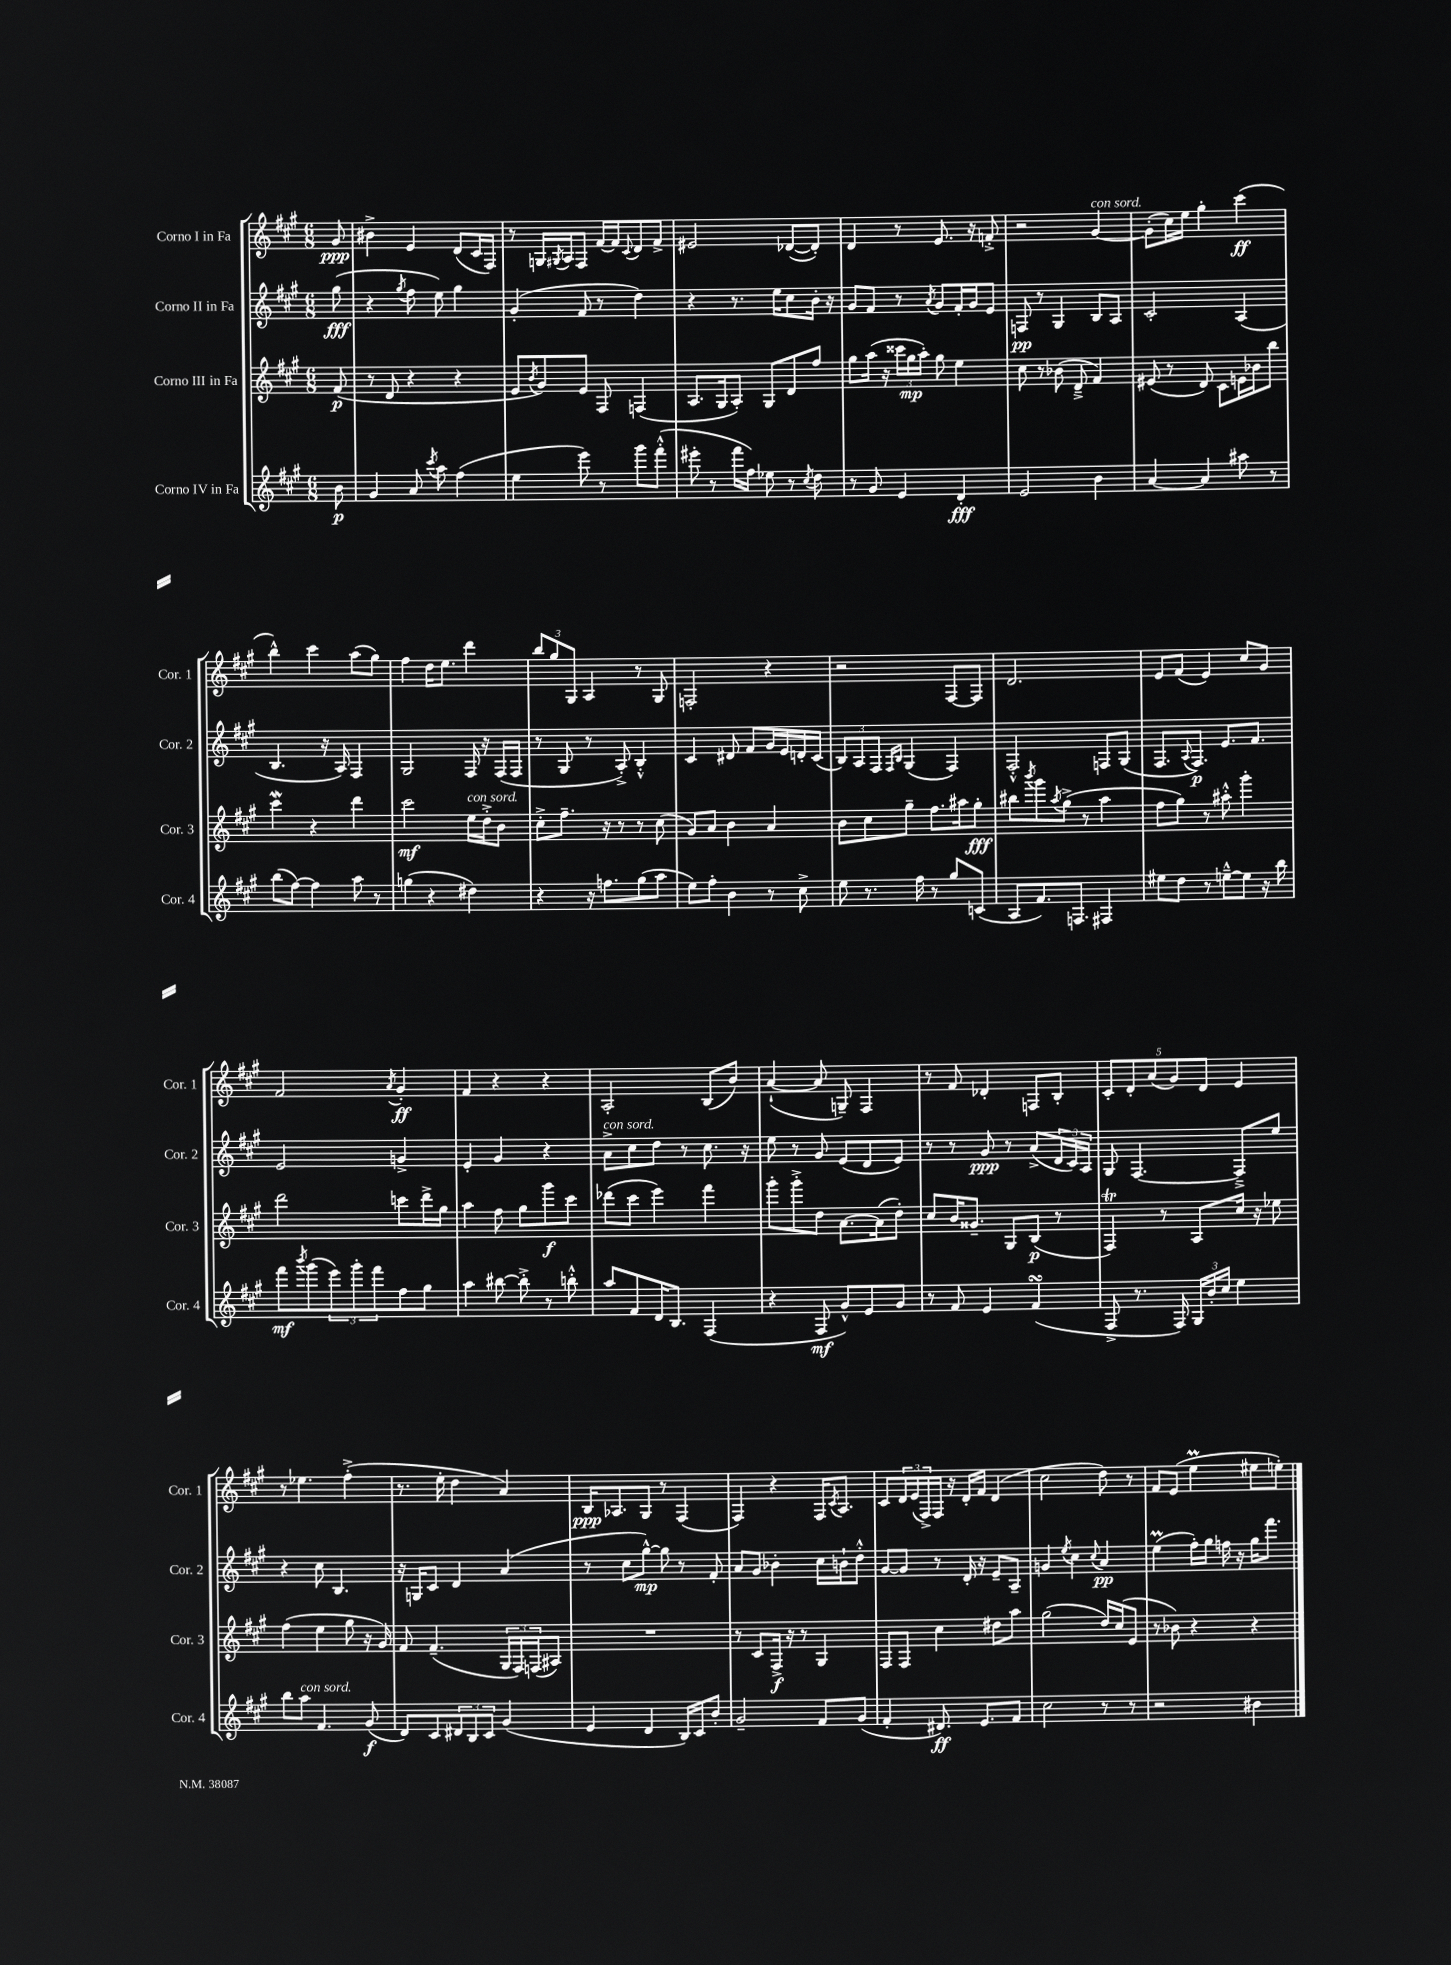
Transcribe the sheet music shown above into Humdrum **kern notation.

**kern	**kern	**kern	**kern
*staff4	*staff3	*staff2	*staff1
*clefG2	*clefG2	*clefG2	*clefG2
*k[f#c#g#]	*k[f#c#g#]	*k[f#c#g#]	*k[f#c#g#]
*M6/8	*M6/8	*M6/8	*M6/8
8b	(8f#	(8gg#	8g#
=	=	=	=
4g#	8r	4r	4b#^
.	8d	.	.
.	.	8qgg#	.
8a	4r	8ff#	4e
8qccc#	.	.	.
8aa	.	8ee)	.
(4ff#	4r	4gg#	(8d
.	.	.	16c#
.	.	.	16F#)
=	=	=	=
4ee	8e	(4g#'	8r
.	8qb	.	.
.	8g#)	.	16G
.	.	.	8qG#
.	.	.	16A
8eee)	8e	8f#	8F#
8r	8F#	8r	[16f#
.	.	.	16f#]
.	.	.	8qqc#
8ggg#	(4F	4dd)	8d
(8fff#'^^	.	.	8f#^
=	=	=	=
8eee#'	8.A	4r	2e#
8r	.	.	.
.	16G#	.	.
16fff#	8A')	8.r	.
16ff#)	.	.	.
8ee-	8G#	.	.
.	.	16ee	.
8r	8d	8cc#	([8d-
8qcc#	.	.	.
8dd	8ff#	16b'	8d-'])
.	.	16r	.
=	=	=	=
8r	8gg#	8g#	4d
8g#	(16aa	8f#	.
.	16r	.	.
4e	24ccc##	8r	8r
.	24gg#	.	.
.	24aa')	.	.
.	.	8qa	.
.	8gg#	8g#	8.e
4d'	4ee	16f#'	.
.	.	16g#	16r
.	.	8e	8f'^
=	=	=	=
2e	8cc#	8F	2r
.	8r	8r	.
.	(8b-	4G#	.
.	8d~^	.	.
4b	4f#)	8B	[4g#
.	.	8A	.
=	=	=	=
[4a	(8e#	2c#'	(8g#']
.	8r	.	16cc#)
.	.	.	16ee
4a]	8d)	.	4gg#'
.	8c#	.	.
8aa#	16e	(4A	(4ccc#
.	16b-	.	.
8r	8bb	.	.
=	=	=	=
(8bb	4ccc#	4.B	4bb^^)
[8ff#)	.	.	.
4ff#]	4r	.	4ccc#
.	.	16r	.
.	.	16A)	.
8aa	4ddd	4F#	(8aa
8r	.	.	8gg#)
=	=	=	=
(4gg	2ccc#	2G#	4ff#
4r	.	.	16dd
.	.	.	8.ee
4dd#)	16ee	16F#	4ddd
.	16dd'^	16r	.
.	8b	(16F#	.
.	.	16F#	.
=	=	=	=
4r	8cc#'^	8r	12bb
.	.	.	12gg#
.	8.ff#~	8G#	.
.	.	.	12G#
16r	.	8r	4A
8.ff	16r	.	.
.	8r	8A'^)	.
(8gg#	8r	4B'^^	8r
8aa	(8cc#	.	8G#
=	=	=	=
8ee)	8g#)	4c#	2F'
8ff#'	8a	.	.
4b	4b	8d#	.
.	.	8f#	.
8r	4a	16g#	4r
.	.	16e	.
8cc#^	.	16d'	.
.	.	(16c#	.
=	=	=	=
8ee	8b	12B)	2r
.	.	12A	.
8.r	8cc#	.	.
.	.	12F#	.
.	.	16qqF#	.
.	.	16qqB	.
.	8gg#~	(4G#	.
16ff#	.	.	.
8r	8.ff#	.	.
8gg#	.	4F#)	[8F#
.	16aa#	.	.
(8c	8gg#'	.	8F#]
=	=	=	=
8A	8bb#	2F#'^^	2.d
.	8qbbb	.	.
8.f#)	8ggg#	.	.
.	8qaa	.	.
.	(8gg#^	.	.
8.F	.	.	.
.	8r	.	.
4F#	4aa	8F	.
.	.	(8G#	.
=	=	=	=
8ee#	8ff#	8.F#	8e
8dd	8gg#)	.	(8f#
.	.	8qqA	.
.	.	8.F#)	.
8r	8r	.	4e)
[8ee~^^	8aa#'^^	8.e	.
8ee]	4ggg#'	.	8cc#
.	.	8.f#	.
16r	.	.	8g#
16bb	.	.	.
=	=	=	=
8fff#	2ddd	2e	2f#
8qbbb	.	.	.
(8ggg#	.	.	.
12eee)	.	.	.
12ggg#'	.	.	.
12fff#	.	.	.
.	.	.	8qa
8ff#	8ccc	4g^	4g#'
8gg#	16ddd^	.	.
.	16gg#	.	.
=	=	=	=
4aa	4aa	4e'	4f#
[8bb#	8ff#	4g#	4r
8bb#'^]	8gg#	.	.
8r	8ggg#	4r	4r
8bb'^^	8ccc#	.	.
=	=	=	=
8aa	(8ddd-	8a^	2A'
8f#	8ccc#	8cc#	.
16d	4eee)	8dd	.
8.B	.	.	.
.	.	8r	.
(4F#	4fff#	8.cc#	(8B
.	.	.	8b)
.	.	16r	.
=	=	=	=
4r	8ggg#'	8ee	([4a`
.	8ggg#'^	8r	.
8F#	8dd	8g#	8a]
8g#^^)	[8.a	(8e	8G~)
8e	.	8d	4F#
.	(16a]	.	.
8g#	8dd')	8e)	.
=	=	=	=
8r	8cc#	8r	8r
8f#	16b	8r	8f#
.	8.g##~	.	.
4e	.	8g#	4d-'
.	8G#	8r	.
(4f#	(8B	(8a^	8F
.	8r	24d	8B'
.	.	24c#)	.
.	.	24A	.
=	=	=	=
8F#^	4F#)	8G#	10c#'
.	.	.	10d'
8.r	.	[4.F#	.
.	.	.	(10a
.	8r	.	.
.	.	.	10g#)
16F#)	.	.	.
24G#	8A	.	.
.	.	.	10d
24b'	.	.	.
24cc#	.	.	.
4ee	16cc#	8F#~^]	4e
.	16r	.	.
.	8ee-	8ee	.
=	=	=	=
8bb	(4ff#	4r	8r
8aa	.	.	4.ee-
4.f#	4ee	8cc#	.
.	.	4.B	.
.	8gg#	.	(4ff#'^
(8g#	16r	.	.
.	16g#)	.	.
=	=	=	=
8d)	8f#	16r	8.r
.	.	16G	.
8c#	(4.f#~	8c#	.
.	.	.	16ee'
12d#	.	4d	4dd
12B	.	.	.
12c#	.	.	.
(4g#	24G#	(4a	4a)
.	24F#)	.	.
.	(24F	.	.
.	8A#)	.	.
=	=	=	=
4e	2.r	8r	16B
.	.	.	8.A-
.	.	8cc#	.
4d	.	[8gg#^^)	8G#
.	.	8gg#]	8r
16B)	.	8r	(4F#
16c#	.	.	.
8b'	.	8f#'	.
=	=	=	=
2g#~	8r	8a	4F#)
.	8c#	8g#	.
.	16F#^	4b-'	4r
.	16r	.	.
.	8r	.	.
8f#	4G#	16cc#	16F#
.	.	.	8qc#
.	.	16b`	8.A
(8g#	.	8dd'^^	.
=	=	=	=
4f#'	8F#	[8g#	8c#
.	8F#	8g#]	24d
.	.	.	(24e
.	.	.	24F#^)
8.d#)	4cc#	8r	16F#
.	.	.	16r
.	.	16d'	16d'
8.e	.	16r	16f#
.	8dd#	8e~	(4d
8f#	8aa	8A~	.
=	=	=	=
2cc#	(2gg#	4g	2cc#
.	.	8qee	.
.	.	4cc#	.
.	.	8qqcc#	.
8r	16dd)	4a	8dd)
.	(16cc#	.	.
8r	8e	.	8r
=	=	=	=
2r	8r	(4ee	8f#
.	8b-)	.	(8e
.	4r	16ff#')	4ee
.	.	16gg#	.
.	.	16ff	.
.	.	16r	.
4b#	4r	16gg#	8ee#
.	.	8.fff#	.
.	.	.	8ee')
==	==	==	==
*-	*-	*-	*-
